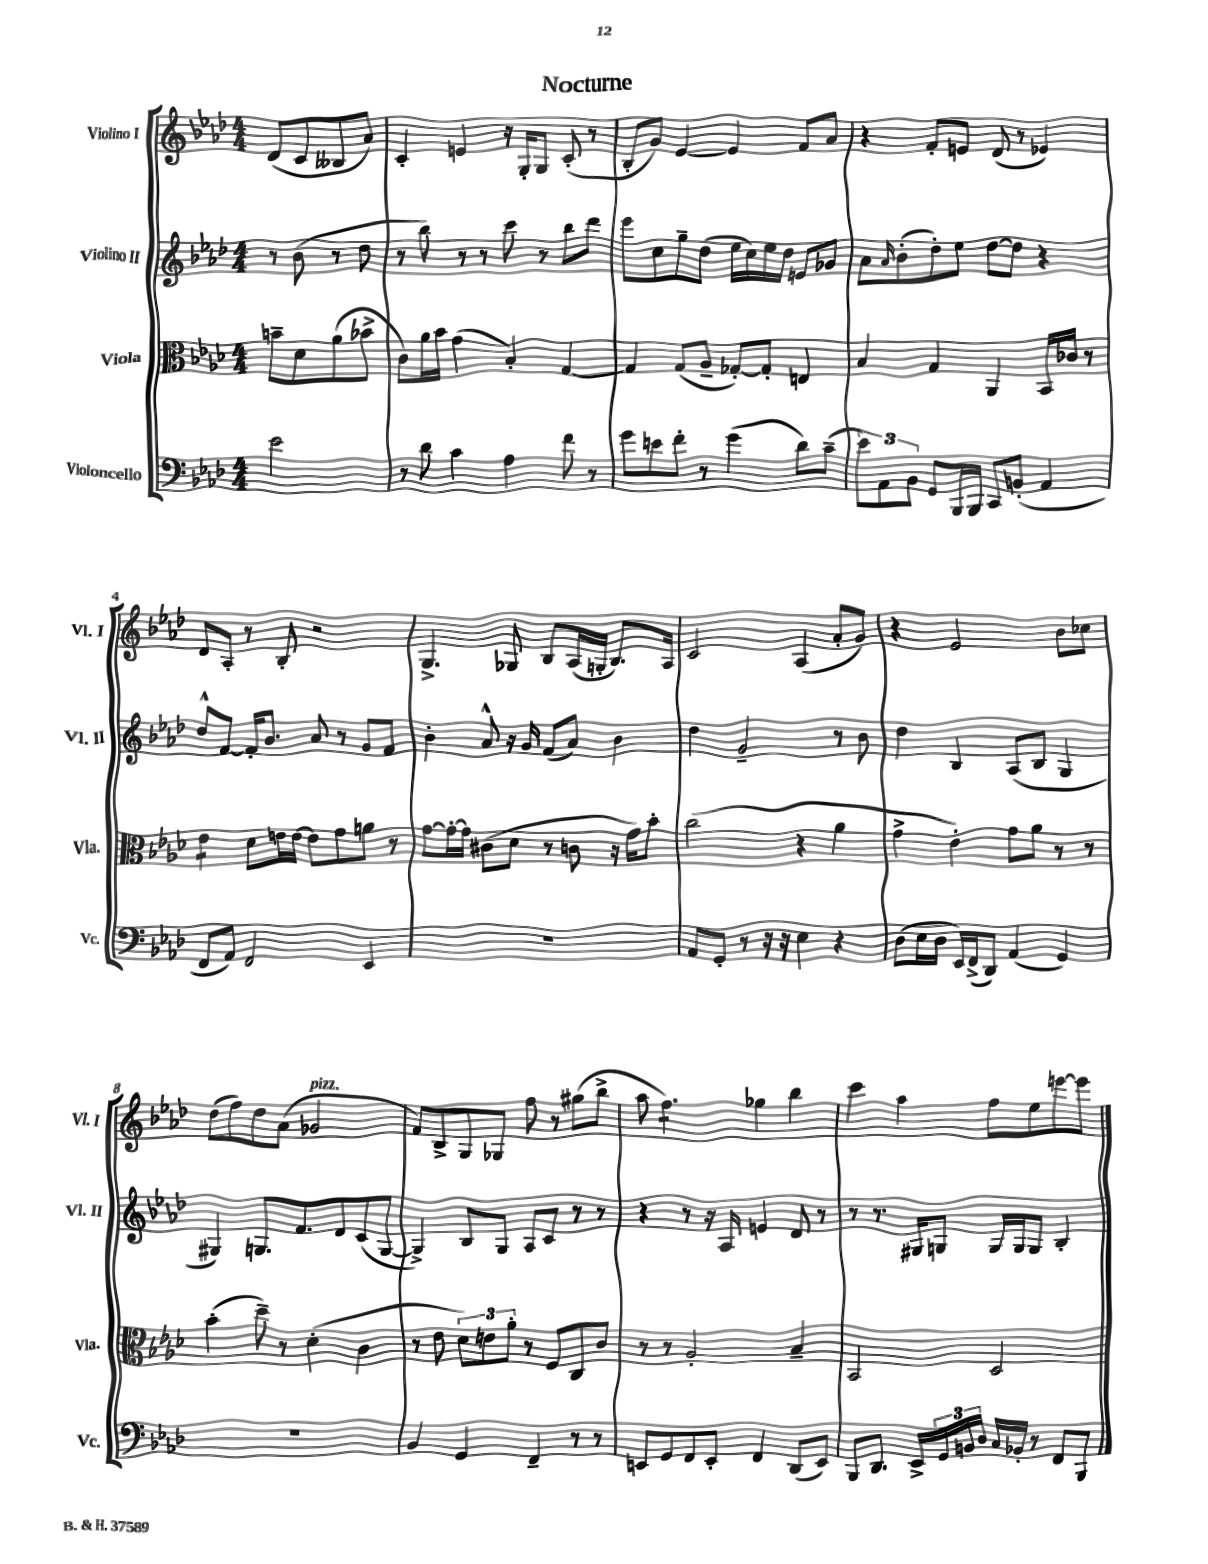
\header { title = "Nocturne" }
<<
\new StaffGroup <<
\new Staff = "s0" \with { instrumentName = "Violino I" shortInstrumentName = "Vl. I" } {
    \clef treble \key aes \major \numericTimeSignature \time 4/4 \partial 2
    des'8( c'8 beses8 aes'8) |
    c'4-. e'4 r16 g16-. g8 c'8-.( r8 |
    bes8-. g'8) ees'4~ ees'4 f'8 aes'8 |
    r4 f'8-. e'8 des'8( r8 ees'4) |
    des'8 aes8-. r8 bes8-. r2 |
    g4.-> ges8 bes8 aes16( g16-. bes8.) aes16 |
    c'2 aes4( aes'8-. g'8) |
    r4 ees'2 bes'8 ces''8 |
    des''8( f''8) des''8 aes'8( ges'2^\markup { \italic "pizz." } |
    f'8) bes8-> g8 ges8 f''8 r8 gis''8( bes''8-> |
    aes''8 f''4.:8) ges''4 bes''4 |
    c'''4 aes''4 f''8 ees''8 e'''8~ e'''8 \bar "|." |
}
\new Staff = "s1" \with { instrumentName = "Violino II" shortInstrumentName = "Vl. II" } {
    \clef treble \key aes \major \numericTimeSignature \time 4/4 \partial 2
    r8 bes'8( r8 des''8 |
    r8 bes''8) r8 r8 c'''8 r8 bes''8 des'''8 |
    ees'''8 c''8 g''8-- des''8( ees''16 c''16) ees''16 des''16 e'8 ges'8 |
    aes'8 \grace { aes'16 } bes'8-.( des''8-.) ees''8 des''8~ des''8 r4 |
    des''8-^ f'8~ f'16-. bes'8. aes'8 r8 g'8 f'8 |
    bes'4-. aes'8-^ r16 g'16 f'8( aes'8) bes'4 |
    des''4 g'2-- r8 bes'8 |
    des''4 bes4 aes8( bes8 g4 |
    gis4) g8. f'8. des'8 c'8( g8~ |
    g4->) bes8 g8 aes8 c'8 r8 r8 |
    r4 r8 r16 aes16 e'4 des'8 r8 |
    r8 r8. gis16 g8 g16 g16 g8 bes4-. \bar "|." |
}
\new Staff = "s2" \with { instrumentName = "Viola" shortInstrumentName = "Vla." } {
    \clef alto \key aes \major \numericTimeSignature \time 4/4 \partial 2
    b'8-- des'8 aes'8( bes'8-> |
    c'8) aes'16 bes'16 g'4( bes4-.) g4~ |
    g4 g8( aes8-- ges8~-.) ges8-. e4 |
    bes4 g4 aes,4 bes,16 ces'16 r8 |
    ees'4:8 des'8 e'16 e'16~ e'8 g'8 a'8 r8 |
    g'8~ g'16~-. g'16 cis'8( des'8 r8 c'8 r16 g'16) bes'8-. |
    c''2( r4 aes'4 |
    g'4-> ees'4-.) g'8 aes'8 r8 r8 |
    bes'4-.( des''8--) r8 des'4-.( c'4 |
    r8 ees'8 \tuplet 3/2 { des'8) e'8 aes'8-. } r8 f8 c8 c'8 |
    r8 r8 aes2-. bes4-- |
    bes,2 des2 \bar "|." |
}
\new Staff = "s3" \with { instrumentName = "Violoncello" shortInstrumentName = "Vc." } {
    \clef bass \key aes \major \numericTimeSignature \time 4/4 \partial 2
    ees'2 |
    r8 des'8 c'4 aes4 f'8 r8 |
    g'8 e'8 f'8-. r8 g'4( des'8) c'8--( |
    \tuplet 3/2 { ees'8) aes,8 bes,8 } g,8 bes,,16 bes,,16 c,8 b,8-.( aes,4 |
    f,8 aes,8) f,2 ees,4 |
    R1 |
    aes,8 g,8-. r8 r16 r16 ees4 r4 |
    des8( ees16 des16 ees,16) f,16->( des,8) aes,4( g,4) |
    R1 |
    bes,4 g,4 f,4-- r8 r8 |
    e,8 g,8 f,8 e,8-. f,4 des,8( e,8) |
    bes,,8 des,8. ees,16-> \tuplet 3/2 { g,16 b,16 des16 } c16 bes,16-. r8 f,8 bes,,8 \bar "|." |
}
>>
>>
